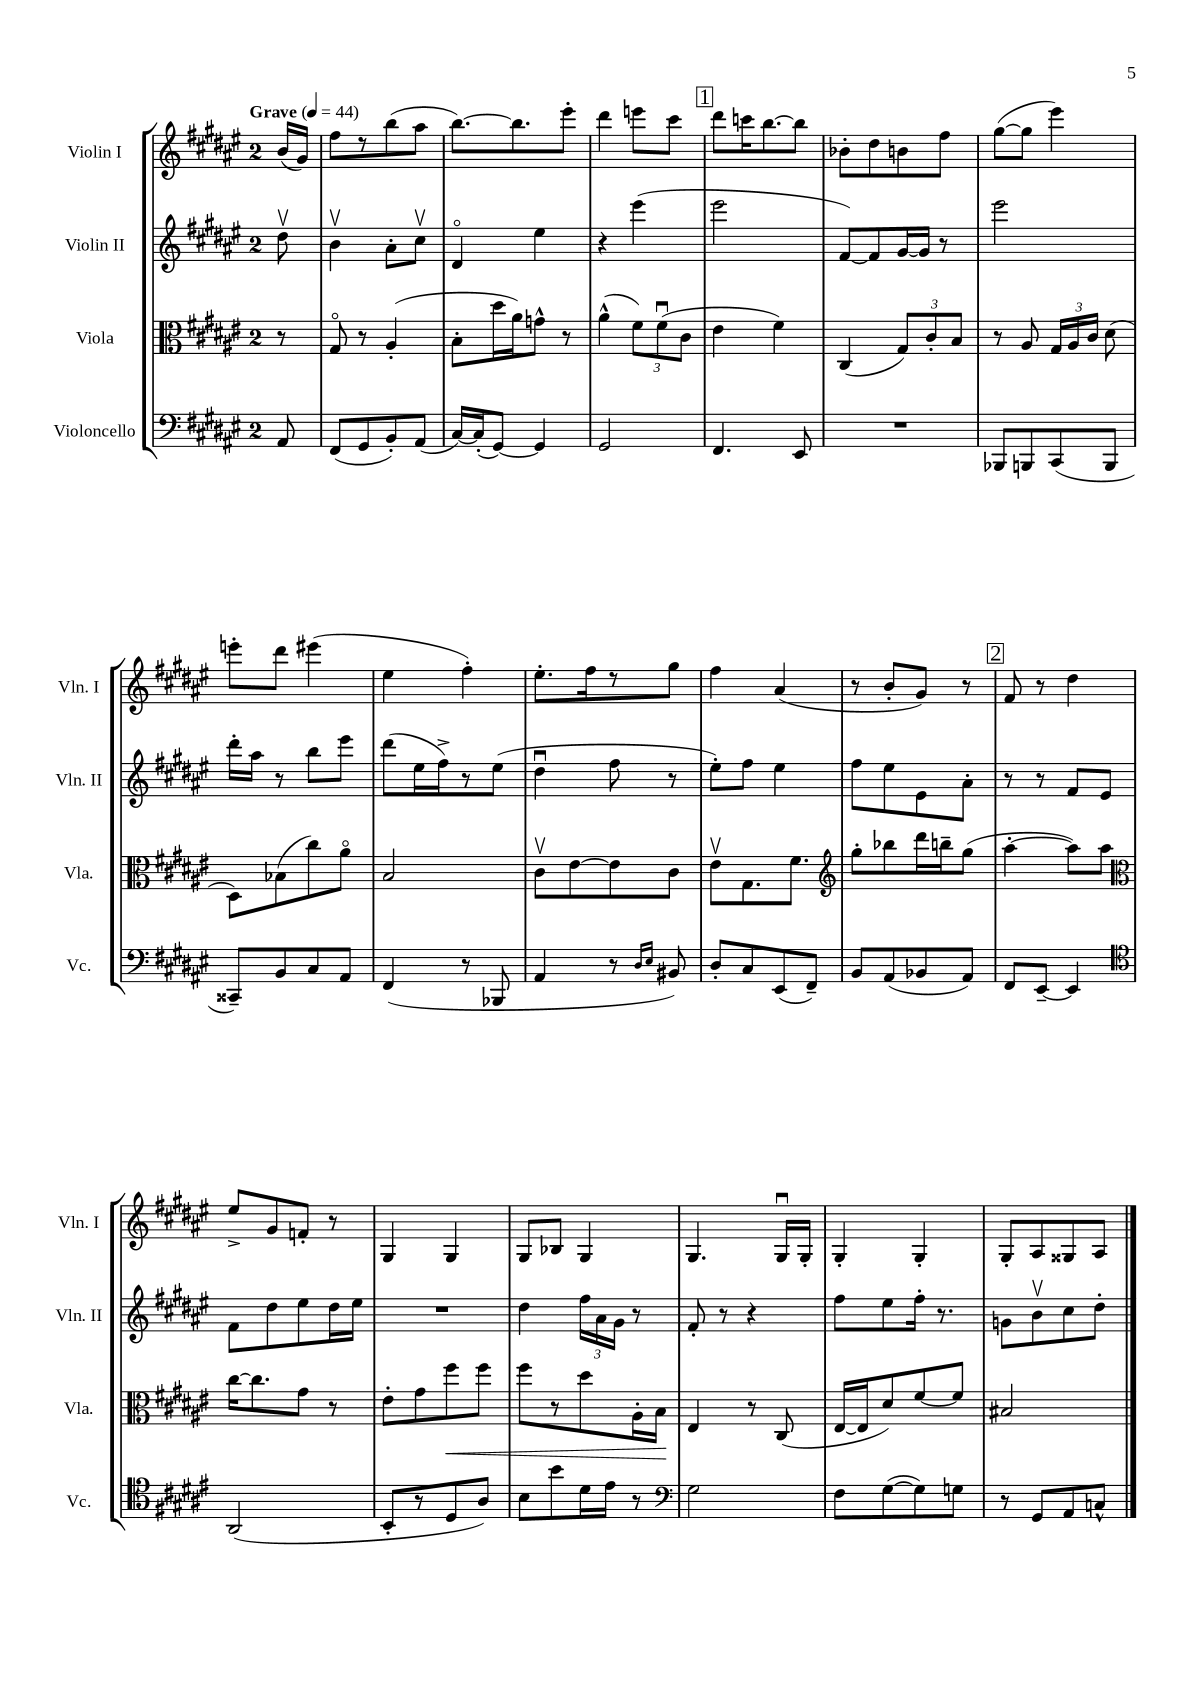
<<
\new StaffGroup <<
\new Staff = "s0" \with { instrumentName = "Violin I" shortInstrumentName = "Vln. I" } {
    \clef treble \key fis \major \once \override Staff.TimeSignature.style = #'single-digit \time 2/4 \partial 8 \tempo "Grave" 4 = 44
    \autoBeamOff b'16[( gis'16]) |
    fis''8[ r8 b''8( ais''8] |
    b''8.[~) b''8. eis'''8]-. |
    dis'''4 e'''8[ cis'''8] |
    \mark \markup { \box "1" } dis'''8[ c'''16 b''8.~ b''8] |
    bes'8[-. dis''8 b'8 fis''8] |
    gis''8[~( gis''8] eis'''4) |
    e'''8[-. dis'''8] eis'''4( |
    eis''4 fis''4-.) |
    eis''8.[-. fis''16 r8 gis''8] |
    fis''4 ais'4( |
    r8 b'8[-. gis'8]) r8 |
    \mark \markup { \box "2" } fis'8 r8 dis''4 |
    eis''8[-> gis'8 f'8]-. r8 |
    gis4 gis4 |
    gis8[ bes8] gis4 |
    gis4. gis16[\downbow gis16]-. |
    gis4-. gis4-. |
    gis8[-. ais8 gisis8 ais8] \bar "|." |
}
\new Staff = "s1" \with { instrumentName = "Violin II" shortInstrumentName = "Vln. II" } {
    \clef treble \key fis \major \once \override Staff.TimeSignature.style = #'single-digit \time 2/4 \partial 8
    \autoBeamOff dis''8\upbow |
    b'4\upbow ais'8[-. cis''8]\upbow |
    dis'4\flageolet eis''4 |
    r4 eis'''4( |
    \mark \markup { \box "1" } eis'''2 |
    fis'8[~) fis'8 gis'16~ gis'16] r8 |
    eis'''2 |
    dis'''16[-. ais''16] r8 b''8[ eis'''8] |
    dis'''8[( eis''16 fis''16->) r8 eis''8]( |
    dis''4\downbow fis''8 r8 |
    eis''8[-.) fis''8] eis''4 |
    fis''8[ eis''8 eis'8 ais'8]-. |
    \mark \markup { \box "2" } r8 r8 fis'8[ eis'8] |
    fis'8[ dis''8 eis''8 dis''16 eis''16] |
    R2 |
    dis''4 \tuplet 3/2 { fis''16[ ais'16 gis'16] } r8 |
    fis'8-. r8 r4 |
    fis''8[ eis''8 fis''16]-. r8. |
    g'8[ b'8\upbow cis''8 dis''8]-. \bar "|." |
}
\new Staff = "s2" \with { instrumentName = "Viola" shortInstrumentName = "Vla." } {
    \clef alto \key fis \major \once \override Staff.TimeSignature.style = #'single-digit \time 2/4 \partial 8
    \autoBeamOff r8 |
    gis8\flageolet r8 ais4-.( |
    b8[-. dis''16 ais'16) g'8]-^ r8 |
    ais'4-^( \tuplet 3/2 { fis'8[) fis'8\downbow( cis'8] } |
    \mark \markup { \box "1" } eis'4 fis'4) |
    cis4( \tuplet 3/2 { gis8[) cis'8-. b8] } |
    r8 ais8 \tuplet 3/2 { gis16[ ais16 cis'16] } dis'8( |
    dis8[) bes8( cis''8) ais'8]\flageolet |
    b2 |
    cis'8[\upbow eis'8~ eis'8 cis'8] |
    eis'8[\upbow gis8. fis'8.] |
    \clef treble gis''8[-. bes''8 dis'''16 b''16-- gis''8]( |
    \mark \markup { \box "2" } ais''4~-. ais''8[) ais''8] |
    \clef alto cis''16[~ cis''8. gis'8] r8 |
    eis'8[-. gis'8 fis''8\< fis''8] |
    fis''8[ r8 dis''8 ais16-. b16]\! |
    eis4 r8 cis8( |
    eis16[~ eis16 dis'8) fis'8~ fis'8] |
    bis2 \bar "|." |
}
\new Staff = "s3" \with { instrumentName = "Violoncello" shortInstrumentName = "Vc." } {
    \clef bass \key fis \major \once \override Staff.TimeSignature.style = #'single-digit \time 2/4 \partial 8
    \autoBeamOff ais,8 |
    fis,8[( gis,8 b,8-.) ais,8]( |
    cis16[~) cis16-.( gis,8]~) gis,4 |
    gis,2 |
    \mark \markup { \box "1" } fis,4. eis,8 |
    R2 |
    bes,,8[ b,,8 cis,8( b,,8] |
    cisis,8[--) b,8 cis8 ais,8] |
    fis,4( r8 bes,,8 |
    ais,4 r8 \grace { dis16[ eis16] } bis,8) |
    dis8[-. cis8 eis,8( fis,8]--) |
    b,8[ ais,8( bes,8 ais,8]) |
    \mark \markup { \box "2" } fis,8[ eis,8]~-- eis,4 |
    \clef tenor ais,2( |
    b,8[-. r8 dis8 ais8]) |
    b8[ b'8 dis'16 eis'16] r8 |
    \clef bass gis2 |
    fis8[ gis8~( gis8) g8] |
    r8 gis,8[ ais,8 c8]-^ \bar "|." |
}
>>
>>
\layout { \context { \Score \remove "Bar_number_engraver" } }
